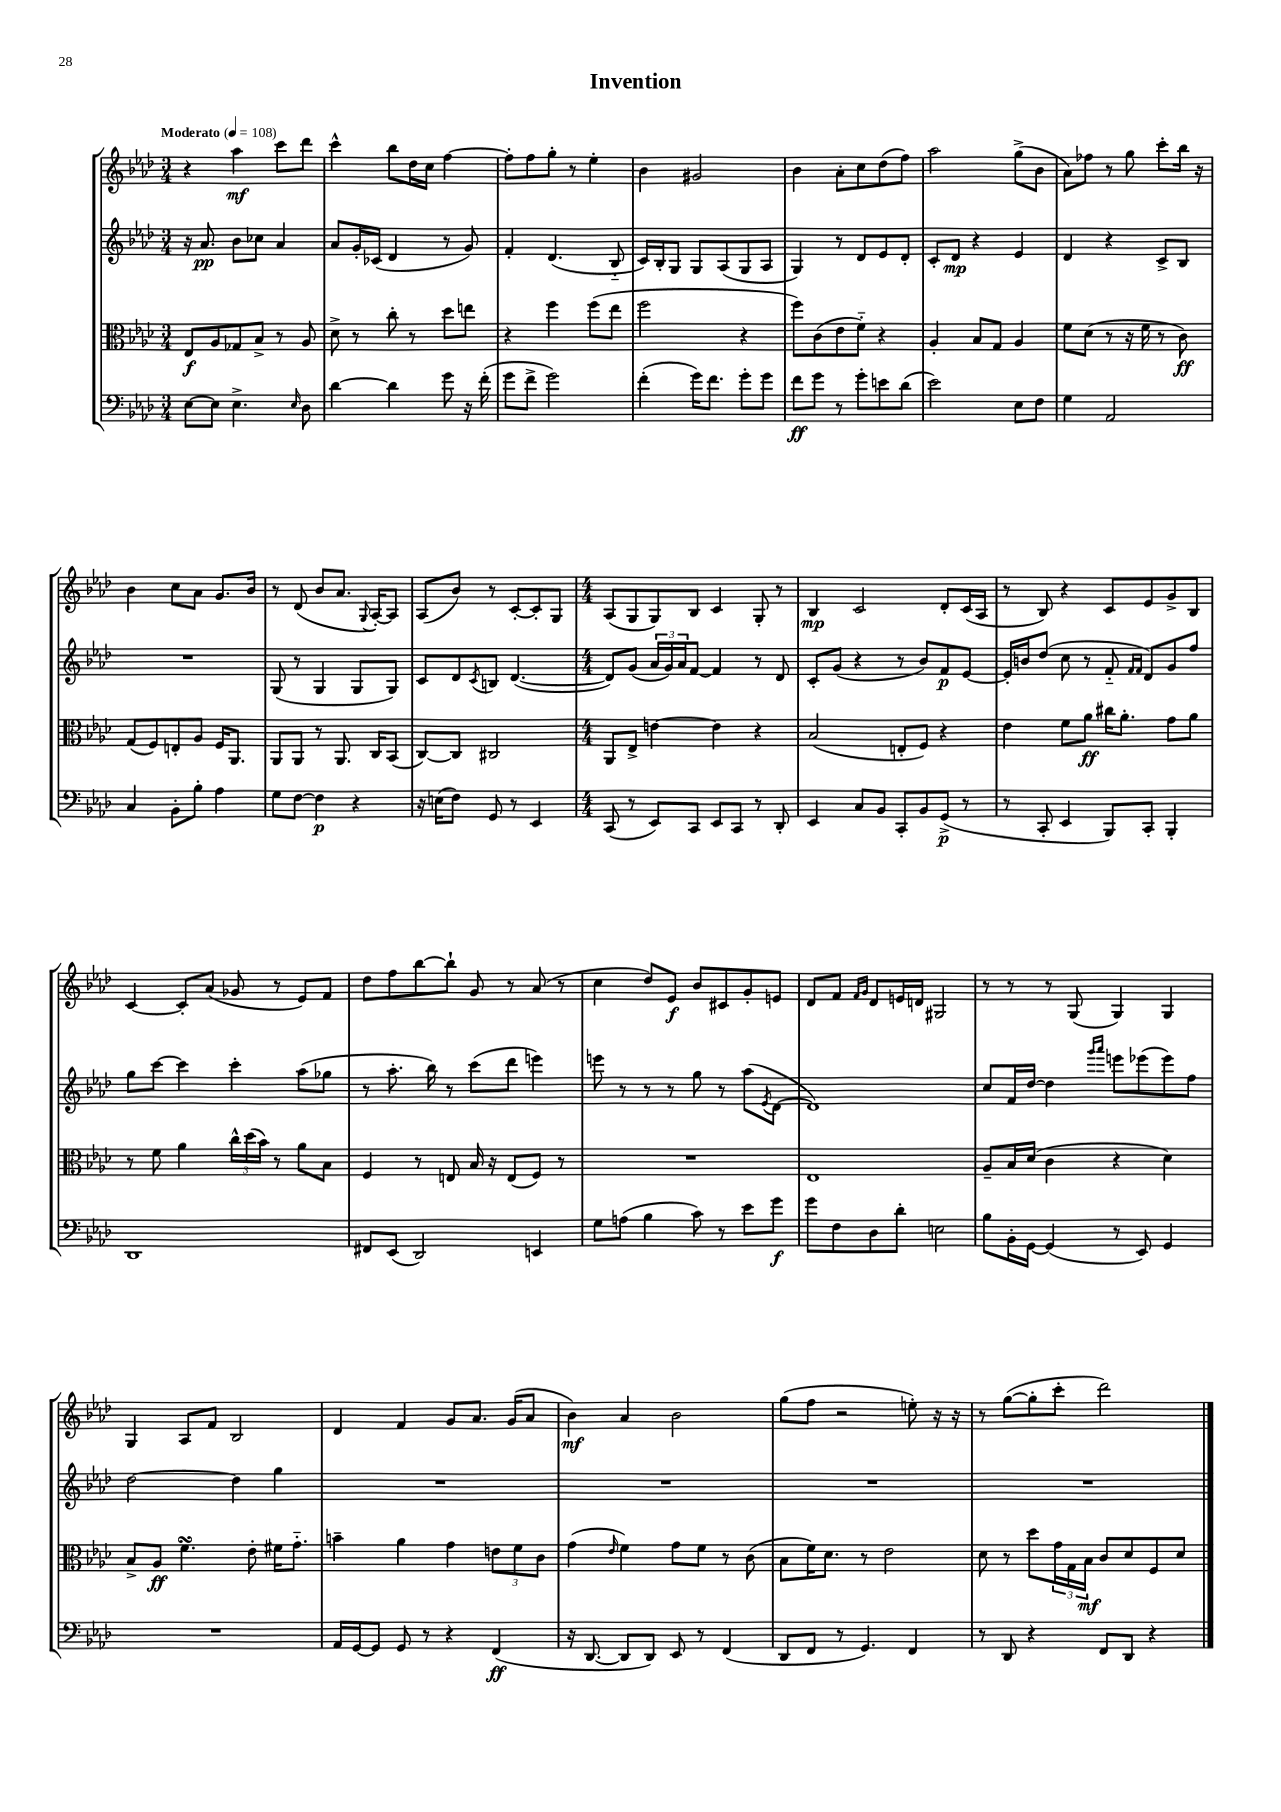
\header { title = "Invention" }
<<
\new StaffGroup <<
\new Staff = "s0" {
    \clef treble \key aes \major \numericTimeSignature \time 3/4 \tempo "Moderato" 4 = 108
    r4 aes''4\mf c'''8 des'''8 |
    c'''4-^ bes''8 des''16 c''16 f''4~ |
    f''8-. f''8 g''8-. r8 ees''4-. |
    bes'4 gis'2 |
    bes'4 aes'8-. c''8 des''8( f''8) |
    aes''2 g''8->( bes'8 |
    aes'8) fes''8 r8 g''8 c'''8-. bes''16 r16 |
    bes'4 c''8 aes'8 g'8. bes'16 |
    r8 des'8( bes'8 aes'8. \appoggiatura { g8 } aes16~-.) aes8 |
    aes8( bes'8) r8 c'8~-. c'8-. g8 |
    \numericTimeSignature \time 4/4 aes8( g8 g8) bes8 c'4 g8-. r8 |
    bes4\mp c'2 des'8-. c'16( aes16 |
    r8 bes8) r4 c'8 ees'8 g'8-> bes8 |
    c'4~ c'8-. aes'8( ges'8 r8 ees'8) f'8 |
    des''8 f''8 bes''8~ bes''8-! g'8 r8 aes'8( r8 |
    c''4 des''8) ees'8\f bes'8 cis'8 g'8-. e'8 |
    des'8 f'8 \grace { f'16 g'16 } des'8 e'16 d'16 gis2 |
    r8 r8 r8 g8( g4) g4 |
    g4 aes8 f'8 bes2 |
    des'4 f'4 g'8 aes'8. g'16( aes'8 |
    bes'4\mf) aes'4 bes'2 |
    g''8( f''8 r2 e''8-.) r16 r16 |
    r8 g''8~( g''8-. c'''8-. des'''2) \bar "|." |
}
\new Staff = "s1" {
    \clef treble \key aes \major \numericTimeSignature \time 3/4
    r16 aes'8.\pp bes'8 ces''8 aes'4 |
    aes'8 g'16-. ces'16( des'4 r8 g'8) |
    f'4-. des'4.( bes8-_ |
    c'16) bes16-. g8 g8 aes8( g8 aes8 |
    g4) r8 des'8 ees'8 des'8-. |
    c'8-. des'8\mp r4 ees'4 |
    des'4 r4 c'8-> bes8 |
    R2. |
    g8( r8 g4 g8 g8) |
    c'8 des'8 \acciaccatura { c'8 } b8 des'4.~( |
    \numericTimeSignature \time 4/4 des'8) g'8( \tuplet 3/2 { aes'16 g'16) aes'16 } f'8~ f'4 r8 des'8 |
    c'8-. g'8( r4 r8 bes'8) f'8\p ees'8~ |
    ees'16-. b'16 des''8( c''8 r8 f'8-_ \grace { f'16 f'16 } des'8) g'8 f''8 |
    g''8 c'''8~ c'''4 c'''4-. aes''8( ges''8 |
    r8 aes''8.-. bes''16) r8 c'''8( des'''8 e'''4) |
    e'''8 r8 r8 r8 g''8 r8 aes''8( \acciaccatura { ees'8 } des'8~ |
    des'1) |
    c''8 f'16 des''16~ des''4 \grace { g'''16 aes'''16 } e'''8 ees'''8( ees'''8) f''8 |
    des''2~ des''4 g''4 |
    R1 |
    R1 |
    R1 |
    R1 \bar "|." |
}
\new Staff = "s2" {
    \clef alto \key aes \major \numericTimeSignature \time 3/4
    ees8\f aes8 ges8 bes8-> r8 aes8 |
    des'8-> r8 c''8-. r8 des''8 e''8 |
    r4 f''4 f''8( ees''8 |
    f''2 r4 |
    f''8) c'8( ees'8 f'8-_) r4 |
    aes4-. bes8 g8 aes4 |
    f'8 des'8( r8 r16 f'16 r8 c'8\ff) |
    g8( f8) e8-. aes8 f16 aes,8. |
    aes,8 aes,8 r8 aes,8. c16 bes,8( |
    c8~) c8 cis2 |
    \numericTimeSignature \time 4/4 aes,8 ees8-> e'4~ e'4 r4 |
    bes2( e8-. f8) r4 |
    ees'4 f'8 aes'8\ff cis''16 aes'8.-. g'8 aes'8 |
    r8 f'8 aes'4 \tuplet 3/2 { c''16-^ des''16( bes'16) } r8 aes'8 bes8 |
    f4 r8 e8 bes16 r16 e8( f8) r8 |
    R1 |
    ees1 |
    aes8-- bes16 des'16( c'4 r4 des'4) |
    bes8-> aes8\ff f'4.\turn ees'8-. fis'16 g'8.-_ |
    b'4-- aes'4 g'4 \tuplet 3/2 { e'8 f'8 c'8 } |
    g'4( \grace { ees'16 } f'4) g'8 f'8 r8 c'8( |
    bes8 f'16) des'8. r8 ees'2 |
    des'8 r8 des''8 \tuplet 3/2 { g'16 g16 bes16\mf } c'8 des'8 f8 des'8 \bar "|." |
}
\new Staff = "s3" {
    \clef bass \key aes \major \numericTimeSignature \time 3/4
    ees8~ ees8 ees4.-> \grace { ees16 } des8 |
    des'4~ des'4 g'8 r16 f'16-.( |
    g'8 f'8-> g'2) |
    f'4-.( g'16) f'8. g'8-. g'8 |
    f'8\ff g'8 r8 g'8-. e'8 des'8( |
    ees'2) ees8 f8 |
    g4 aes,2 |
    c4 bes,8-. bes8-. aes4 |
    g8 f8~ f4\p r4 |
    r16 e16( f8) g,8 r8 ees,4 |
    \numericTimeSignature \time 4/4 c,8( r8 ees,8) c,8 ees,8 c,8 r8 des,8-. |
    ees,4 c8 bes,8 c,8-. bes,8 g,8->\p( r8 |
    r8 c,8-. ees,4 bes,,8) c,8-. bes,,4-. |
    des,1 |
    fis,8 ees,8( des,2) e,4 |
    g8 a8( bes4 c'8) r8 ees'8 g'8\f |
    g'8 f8 des8 des'8-. e2 |
    bes8 bes,16-. g,16~ g,4( r8 ees,8) g,4 |
    R1 |
    aes,16 g,16~ g,8 g,8 r8 r4 f,4\ff( |
    r16 des,8.~ des,8 des,8) ees,8 r8 f,4( |
    des,8 f,8 r8 g,4.) f,4 |
    r8 des,8 r4 f,8 des,8 r4 \bar "|." |
}
>>
>>
\layout { \context { \Score \remove "Bar_number_engraver" } }
